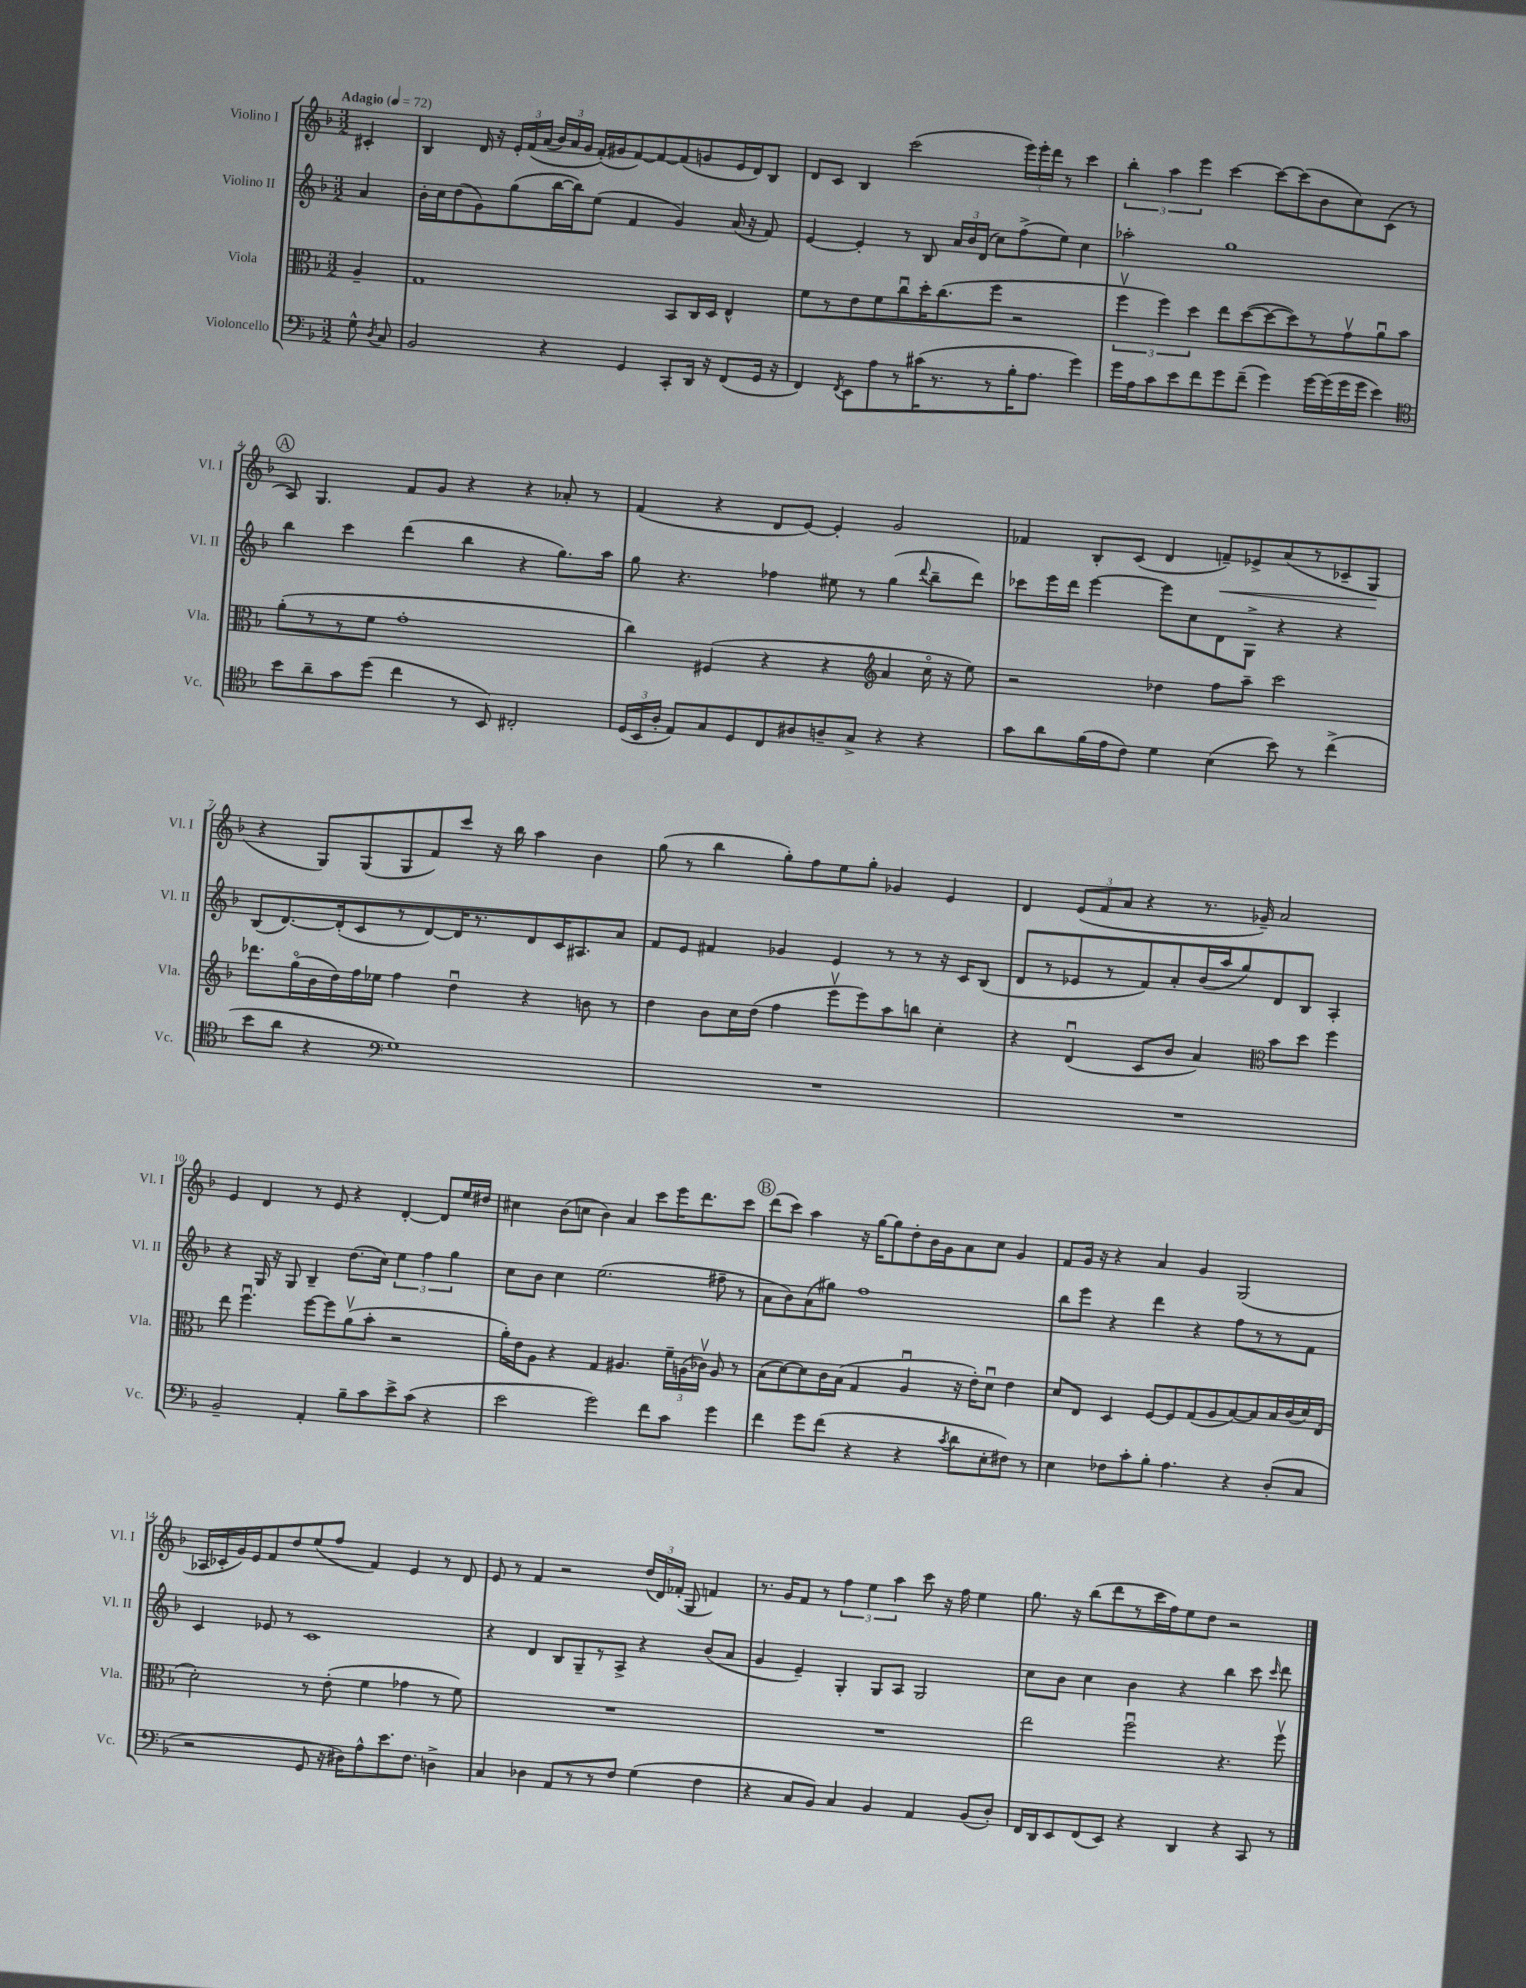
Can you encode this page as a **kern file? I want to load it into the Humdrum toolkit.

**kern	**kern	**kern	**kern	**dynam
*part4	*part3	*part2	*part1	*part1
*staff4	*staff3	*staff2	*staff1	*staff1
*I"Violoncello	*I"Viola	*I"Violino II	*I"Violino I	*
*I'Vc.	*I'Vla.	*I'Vl. II	*I'Vl. I	*
*clefF4	*clefC3	*clefG2	*clefG2	*
*k[b-]	*k[b-]	*k[b-]	*k[b-]	*
*M3/2	*M3/2	*M3/2	*M3/2	*
*MM72	*MM72	*MM72	*MM72	*
=	=	=	=	=
!	!	!	!LO:TX:a:B:t=Adagio	!
8G^^\	4A~/	4a/	4c#X'/	.
8qD/	.	.	.	.
8C/	.	.	.	.
=1	=1	=1	=1	=1
2BB-/	1G	16b-'\LL	4B-/	.
.	.	16cc\J	.	.
.	.	(8dd\	.	.
.	.	8g\)	16d/	.
.	.	.	16r	.
.	.	(8gg\	24e'/LL	.
.	.	.	(24f/	.
.	.	.	(24a/JJ	.
4r	.	[16bb-\L	24b-/LL)	.
.	.	.	24a/	.
.	.	16bb-\J])	.	.
.	.	.	24g/JJ	.
.	.	(8ee\J	(16f'/LL)	.
.	.	.	16g#X/J	.
4GG/	.	4f/	[8f/)	.
.	.	.	8f/_	.
8CC'/L	8BB-/L	4g/)	(8f/]	.
16DD/Jk	16C/L	.	8gn/	.
16r	16D/JJ	.	.	.
(8FF/L	4E^^/	(16a/	16e/L	.
.	.	16r	16d/J)	.
16GG/Jk	.	8f/)	8B-/J	.
16r	.	.	.	.
=2	=2	=2	=2	=2
4FF/)	8f\L	[4e/	8d/L	.
.	8r	.	8c/J	.
8qFF/	.	.	.	.
8EE\L	8e\	4e'/]	4B-/	.
8A\	8f\	.	.	.
8r	8ccu\	8r	(2ccc\	.
(16c#X\K	16dd'\K	8B-/	.	.
8.r	(8.cc\	.	.	.
.	.	24a/LL	.	.
.	.	24b-/	.	.
.	.	(24d/JJ	.	.
8r	8ff\J	8cc\L)	.	.
16B-'\K	2r	(8ff^\	24eee\LL)	.
.	.	.	24eee'\	.
8.A\J	.	.	.	.
.	.	.	24ddd\JJ	.
.	.	8ee\J)	8r	.
4g\)	.	4cc\	4ccc\	.
=3	=3	=3	=3	=3
16g\LL	6ffv\	2aa-X'\	6bb-'\	.
16A\J	.	.	.	.
8c\	.	.	.	.
.	6ff\)	.	6aa\	.
8e\	.	.	.	.
.	6dd\	.	6eee\	.
8f\	.	.	.	.
8g\	8ee\L	1gg	[4ccc\	.
(8f~\J	([8dd\	.	.	.
4g\)	8dd\_	.	8ccc\L_	.
.	8dd\])	.	(8ccc\]	.
[16g\LL	8r	.	8b-\	.
(16g\]	.	.	.	.
16g\	8gv\	.	8cc\)	.
16g\JJ	.	.	.	.
4e\)	8au\	.	(8c\J	.
.	8b-\J	.	8r	.
!!LO:LB:g=z
!!LO:REH:place=s1:t=A
=4	=4	=4	=4	=4
*clefC4	*	*	*	*
8b-\L	(8a'\L	4bb-\	8A/)	.
8a~\	8r	.	4.G/	.
8g\	8r	4ccc\	.	.
(8dd\J	8f\J	.	.	.
4cc\	1g'	(4ddd\	8f/L	.
.	.	.	8g/J	.
8r	.	4bb-\	4r	.
8BB-/)	.	.	.	.
2C#X'/	.	4r	4r	.
.	.	8.gg\L)	8a-X'/	.
.	.	.	8r	.
.	.	16aa\Jk	.	.
=5	=5	=5	=5	=5
(24D/LL	4cc\)	8gg\	(4f/	.
24BB-/	.	.	.	.
24A'/JJ	.	.	.	.
8E/L)	.	4.r	.	.
8G/	(4F#X/	.	4r	.
8D/	.	.	.	.
8C/	4r	4ff-X\	8d/L	.
8A#X/	.	.	[8e/J)	.
8An~/	4r	8ee#X\	4e'/]	.
8G^/J	.	8r	.	.
*	*clefG2	*	*	*
4r	4a/	(4gg\	2g/	.
.	.	8qqddd/	.	.
4r	16cc\	8bb-~\L	.	.
.	16r	.	.	.
.	8ee\)	8ddd\J)	.	.
=6	=6	=6	=6	=6
8g\L	2r	8ccc-X\L	4f-X/	.
8a\	.	16eee\L	.	.
.	.	16ddd\JJ	.	.
(16f\L	.	[4eee\	8B-'/L	.
16e\J	.	.	.	.
8c\J)	.	.	(8c/J	.
4d\	4dd-X\	8eee\L]	4d/	.
.	.	8cc\	.	.
!	!	!	!	!LO:HP:b
(4B-\	8ff\L	8d\	8fn~/L)	<
.	8aa~\J	8G^\J	8e-X^/	.
8b-\)	2ccc\	4r	(8a/	.
8r	.	.	8r	.
(4cc^\	.	4r	8c-X~/	.
.	.	.	8G/J	.
.	.	.	.	[
!!LO:LB:g=z
=7	=7	=7	=7	=7
8b-\L	8.ddd-X\L	(8B-/L	4r	.
8a\J	.	[8.d/)	.	.
.	(16gg\L	.	.	.
4r	16b-\	.	8G/L)	.
.	16dd\)	(16d'/k]	.	.
.	16ff\	8c/	(8G/	.
.	16ee-X\JJ	.	.	.
*clefF4	*	*	*	*
1G)	4ff\	8r	8G/	.
.	.	[8d/)	8f/)	.
.	4ddu\	16d/K]	8ccc/J	.
.	.	8.r	.	.
.	.	.	16r	.
.	.	.	16bb-\	.
.	4r	8d/	4aa\	.
.	.	16c/K	.	.
.	.	8.A#X/	.	.
.	8bn\	.	4b-\	.
.	8r	8a/J	.	.
=8	=8	=8	=8	=8
1.r	4dd\	8f/L	(8gg\	.
.	.	8e/J	8r	.
.	8b-\L	4f#X/	4bb-\	.
.	16cc\L	.	.	.
.	(16dd\JJ	.	.	.
.	4ff\	4g-X/	8gg'\L)	.
.	.	.	8ff\	.
.	8eeev\L	4e/	8ee\	.
.	8eee\)	.	8gg'\J	.
.	8aa\	8r	4g-X/	.
.	8bbn\J	8r	.	.
.	4cc'\	16r	4e/	.
.	.	16c/KL	.	.
.	.	(8B-/J	.	.
=9	=9	=9	=9	=9
1.r	4r	8d/L	4d/	.
.	.	8r	.	.
.	(4du/	8e-X/	(12e/L	.
.	.	.	12f/	.
.	.	8r	.	.
.	.	.	12a/J	.
.	8c/L	8f/)	4r	.
.	8b-/J	8a'/	.	.
.	4a/)	(16b-/L	8.r	.
.	.	16aa/J	.	.
.	.	8gg/)	.	.
.	.	.	16g-X~/)	.
*	*clefC3	*	*	*
.	8b-\L	8d/	2a/	.
.	8dd\J	8B-/J	.	.
.	4ff\	4A'/	.	.
!!LO:LB:g=z
=10	=10	=10	=10	=10
2BB-~/	8ee\	4r	4e/	.
.	4.ffu\	.	.	.
.	.	16G/	4d/	.
.	.	16r	.	.
.	.	8G/	.	.
4AA'/	[8ff\L	4B-~/	8r	.
.	8ff\]	.	8e/	.
8B-~\L	(8av\	(8.dd\L	4r	.
8c\	8b-'\J	.	.	.
.	.	16cc\Jk)	.	.
8e^\	2r	6ee\	[4d'/	.
(8c\J	.	.	.	.
.	.	6ff\	.	.
4r	.	.	8d/L]	.
.	.	6gg\	.	.
.	.	.	16ee/L	.
.	.	.	16dd#X/JJ	.
=11	=11	=11	=11	=11
2e\	16a'\LL)	8cc\L	4cc#X\	.
.	16e\J	.	.	.
.	8A\J	8b-\J	.	.
.	4r	4cc\	(8b-\L	.
.	.	.	8ccn\J	.
2g\)	4G/	(2.ee\	4b-\)	.
.	4.A#X/	.	4a/	.
8f\L	.	.	8ccc\L	.
8c\J	24f~\LL	.	16eee\K	.
.	(24An\	.	.	.
.	.	.	8.ddd\	.
.	24c-Xv\JJ)	.	.	.
4g\	8A/	8ff#X~\	.	.
.	8r	8r	8ccc\J	.
!!LO:REH:place=s1:t=B
=12	=12	=12	=12	=12
4f\	(8B-\L	8a\L	(8ddd\L	.
.	[8d\)	8b-\)	8ccc\J)	.
8g\L	8d\]	(8a\	4aa\	.
(8f\J	16c\L	8gg#X\J)	.	.
.	(16B-\JJ	.	.	.
4r	4G/	1ff	16r	.
.	.	.	[16gg\KL	.
.	.	.	8gg\]	.
4r	4Au/	.	8dd'\	.
.	.	.	16b-\L	.
.	.	.	16g\J	.
8qc/	.	.	.	.
8d\L	16r	.	8a\	.
.	16e'\KL)	.	.	.
8E'\	8du\J	.	8cc\J	.
8F#X\J)	4e\	.	4g/	.
8r	.	.	.	.
=13	=13	=13	=13	=13
4E\	8d/L	8bb-\L	8f/L	.
.	8E/J	8eee\J	16g/Jk	.
.	.	.	16r	.
8F-X\L	4D/	4r	4r	.
8c'\	.	.	.	.
8B-'\J	[8F/L	4ddd\	4a/	.
4.A\	8F/]	.	.	.
.	(8G/	4r	4g/	.
.	8A/	.	.	.
4r	[8B-/)	8ff\L	(2G/	.
.	8B-/]	8r	.	.
(8D'/L	16B-/L	8r	.	.
.	(16c/	.	.	.
8C/J	16d/)	8f\J	.	.
.	(16E/JJ	.	.	.
!!LO:LB:g=z
=14	=14	=14	=14	=14
2r	2d'\)	4c/	16A-X/LL	.
.	.	.	16c-X'/	.
.	.	.	16g/)	.
.	.	.	16e/J	.
.	.	8e-X/	8f/	.
.	.	8r	8dd/	.
8GG/	8r	1c	(8ee/	.
16r	(8e'\	.	8ff/J	.
16D#X\KL)	.	.	.	.
8A^^\	4f\	.	4f/)	.
8.e\	.	.	.	.
.	4g-X\	.	4e/	.
8.F\J	.	.	.	.
4Dn^\	8r	.	8r	.
.	8f\)	.	8d/	.
=15	=15	=15	=15	=15
4C/	1.r	4r	8e/	.
.	.	.	8r	.
4D-X\	.	4d/	4f/	.
8AA/L	.	8B-/L	2r	.
8r	.	8G~/	.	.
8r	.	8r	.	.
8F/J	.	8A^/J	.	.
(4G\	.	4r	(24dd/LL	.
.	.	.	24d/)	.
.	.	.	(24f-X'/JJ	.
.	.	.	8G/	.
4F\	.	(8b-/L	4fn/)	.
.	.	8a/J	.	.
=16	=16	=16	=16	=16
4r	1.r	4g/	8.r	.
.	.	.	16g/KL	.
8C/L	.	4e~/)	8f/J	.
8BB-/J)	.	.	8r	.
4C/	.	4G'/	6ff\	.
.	.	.	6ee\	.
4BB-/	.	8G/L	.	.
.	.	.	6aa\	.
.	.	8A/J	.	.
4AA/	.	2G/	8ccc\	.
.	.	.	16r	.
.	.	.	16ff\	.
(8BB-/L	.	.	4ee\	.
8D'/J)	.	.	.	.
=17	=17	=17	=17	=17
16FF/LL	2ee\	8cc\L	8.gg\	.
16DD/J	.	.	.	.
8EE/	.	8b-\J	.	.
.	.	.	16r	.
(8FF/	.	4cc\	(8bb-\L	.
8EE/J)	.	.	8ddd\	.
4r	2ffu\	4b-\	8r	.
.	.	.	16ccc\L	.
.	.	.	16ff\J)	.
4DD/	.	4r	8ee\	.
.	.	.	8dd\J	.
4r	4.r	4bb-\	2r	.
8CC/	.	8ccc\	.	.
.	.	16qqccc/	.	.
8r	8ffv\	8ddd\	.	.
==	==	==	==	==
*-	*-	*-	*-	*-
